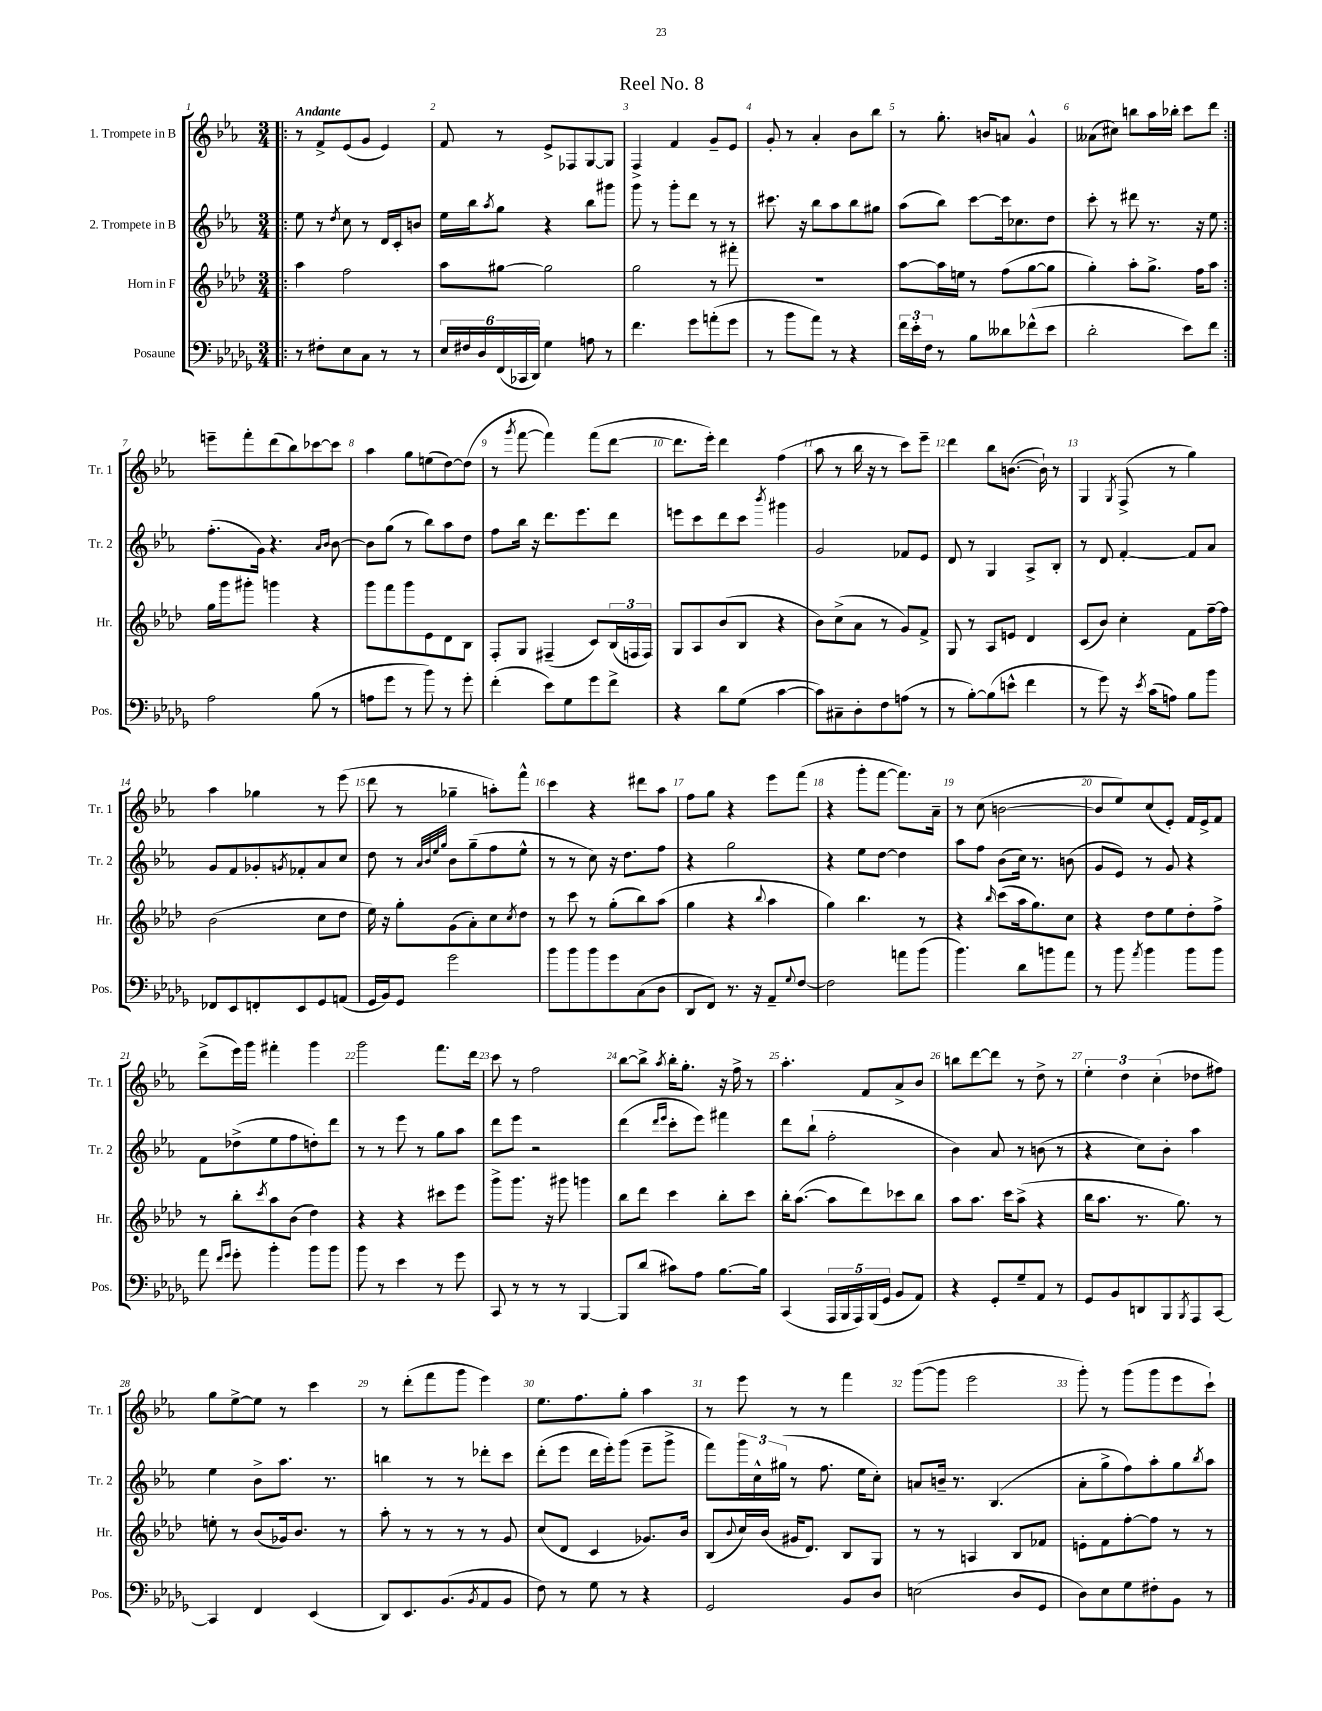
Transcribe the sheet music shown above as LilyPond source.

\header { title = "Reel No. 8" }
<<
\new StaffGroup <<
\new Staff = "s0" \with { instrumentName = "1. Trompete in B" shortInstrumentName = "Tr. 1" } {
    \clef treble \key ees \major \numericTimeSignature \time 3/4 \tempo "Andante"
    \repeat volta 2 { \bar ".|:" r8 f'8-> ees'8( g'8 ees'4) |
    f'8 r8 ees'8-> fes8 g8~ g8 |
    f4-> f'4 g'8-- ees'8 |
    g'8-. r8 aes'4-. bes'8 bes''8 |
    r8 g''8.-. b'16 a'8 g'4-^ |
    aeses'8( cis''8) b''8 aes''16 bes''16-. c'''8 d'''8 | }
    e'''8-- f'''8-. d'''8( bes''8) ces'''8~ ces'''8 |
    aes''4 g''8 e''8( d''8~) d''8( |
    r8 \acciaccatura { g'''8 } f'''8~ f'''4) f'''8( d'''8~ |
    d'''8. ees'''16-.) d'''4 f''4( |
    aes''8 r8 bes''16 r16 r8 c'''8) ees'''8-- |
    d'''4 bes''8 b'8.~( b'16-!) r8 |
    g4 \acciaccatura { g8 } f8->( r8 g''4) |
    aes''4 ges''4 r8 ees'''8( |
    d'''8 r8 ges''4-- a''8-.) f'''8-^ |
    c'''4 r4 dis'''8 aes''8 |
    f''8 g''8 r4 ees'''8 f'''8( |
    r4 g'''8-. f'''8~ f'''8.) aes'16-- |
    r8 c''8( b'2~ |
    b'8 ees''8) c''8( ees'8-.) f'16 ees'16-> f'8 |
    d'''8->( ees'''16) g'''16 fis'''4-. g'''4 |
    g'''2 f'''8. d'''16 |
    c'''8 r8 f''2 |
    bes''8~ bes''8-> \acciaccatura { aes''8 } bes''16-. g''8.-. r16 f''16-> r8 |
    aes''4.-. f'8 aes'8-> bes'8 |
    b''8 d'''8~ d'''8 r8 d''8-> r8 |
    \tuplet 3/2 { ees''4-. d''4 c''4-.( } des''8 fis''8) |
    g''8 ees''8~-> ees''8 r8 c'''4 |
    r8 d'''8-.( f'''8 g'''8 ees'''4) |
    ees''8. f''8. g''8-. aes''4 |
    r8 ees'''8 r8 r8 f'''4 |
    g'''8~( g'''8 ees'''2 |
    g'''8-.) r8 g'''8( g'''8 ees'''8 c'''8-!) \bar "|." |
}
\new Staff = "s1" \with { instrumentName = "2. Trompete in B" shortInstrumentName = "Tr. 2" } {
    \clef treble \key ees \major \numericTimeSignature \time 3/4
    \repeat volta 2 { \bar ".|:" ees''8 r8 \acciaccatura { d''8 } c''8 r8 d'16 c'16-. b'8 |
    ees''16 bes''16 \acciaccatura { aes''8 } g''8 r4 bes''8 gis'''8 |
    g'''8 r8 g'''8-. d'''8 r8 r8 |
    cis'''8. r16 bes''8 aes''8 bes''8 gis''8 |
    aes''8( bes''8) c'''8~ c'''16 ces''8. d''8 |
    c'''8-. r8 dis'''8 r8. r16 ees''8 | }
    f''8.-.( g'16) r4. \grace { aes'16 bes'16 } bes'8~ |
    bes'8 g''8( r8 bes''8) aes''8 d''8 |
    f''8 bes''16 r16 d'''8. ees'''8. d'''8 |
    e'''8 c'''8 d'''8 c'''8 \acciaccatura { bes'''8 } gis'''4 |
    g'2 fes'8 ees'8 |
    d'8 r8 g4 aes8-> bes8-. |
    r8 d'8 f'4~-. f'8 aes'8 |
    g'8 f'8 ges'8-. \acciaccatura { g'8 } fes'8-. aes'8 c''8 |
    d''8 r8 \grace { aes'32 bes'32 ees''32 g''32 } bes'8 g''8--( f''8 ees''8-^ |
    r8 r8 c''8) r16 d''8. f''8 |
    r4 g''2 |
    r4 ees''8 d''8~ d''4 |
    aes''8 f''8 bes'8( c''16) r8. b'8( |
    g'8 ees'8) r8 g'8 r4 |
    f'8 des''8->( ees''8 f''8 d''8-.) d'''8 |
    r8 r8 ees'''8 r8 g''8 aes''8 |
    d'''8 ees'''8 r2 |
    d'''4( \grace { d'''16 ees'''16 } c'''8-. ees'''8) fis'''4 |
    d'''8 bes''8-!( f''2-. |
    bes'4) aes'8 r8 b'8( r8 |
    r4 c''8) bes'8-. aes''4 |
    ees''4 bes'8-> aes''8. r8. |
    b''4 r8 r8 des'''8-. c'''8 |
    d'''8-.( ees'''8 d'''16 ees'''16-.) g'''8( ees'''8-- g'''8-> |
    f'''8) \tuplet 3/2 { g'''16 c''16-^ gis''16( } r8 f''8. ees''16 c''8-.) |
    a'8 b'16-- r8. bes4.( |
    aes'8-. g''8-> f''8) aes''8-. g''8 \acciaccatura { bes''8 } aes''8 \bar "|." |
}
\new Staff = "s2" \with { instrumentName = "Horn in F" shortInstrumentName = "Hr." } {
    \clef treble \key aes \major \numericTimeSignature \time 3/4
    \repeat volta 2 { \bar ".|:" aes''4 f''2 |
    aes''8 gis''8~ gis''2 |
    g''2 r8 fis'''8-. |
    R2. |
    aes''8~ aes''16 e''16 r8 f''8( g''8~ g''8 |
    g''4-.) aes''8-. g''8.-> f''16 aes''8 | }
    g''16 g'''16 gis'''8-. g'''4 r4 |
    g'''8 f'''8 g'''8 ees'8 des'8 bes8 |
    f8-. g8 fis4--( c'8) \tuplet 3/2 { bes16( f16 f16) } |
    g8 aes8 bes'8( bes8 r4 |
    bes'8) c''8->( aes'8 r8 g'8) f'8-> |
    g8 r8 aes8 e'8 des'4 |
    c'8( bes'8) c''4-. f'8 f''16~-- f''16 |
    bes'2( c''8 des''8 |
    ees''16) r16 g''8-. g'8( aes'8-.) c''8 \acciaccatura { c''8 } des''8 |
    r8 c'''8 r8 g''8-.( bes''8) aes''8( |
    g''4 r4 \appoggiatura { bes''8 } aes''4 |
    g''4) bes''4. r8 |
    r4 \grace { bes''16 } c'''8( aes''16 g''8.) c''8 |
    r4 des''8 ees''8 des''8-. f''8-> |
    r8 bes''8-. \acciaccatura { c'''8 } aes''8 bes'8( des''4) |
    r4 r4 cis'''8 ees'''8 |
    g'''8-> g'''8. r16 gis'''8 g'''4 |
    bes''8 des'''8 c'''4 bes''8-. c'''8 |
    bes''16-. aes''8.~( aes''8 des'''8) ces'''8 bes''8 |
    aes''8 aes''8. c'''16 aes''8->( r4 |
    bes''16 aes''8. r8. g''8.) r8 |
    e''8-. r8 bes'8( ges'16) bes'8. r8 |
    aes''8-. r8 r8 r8 r8 g'8 |
    c''8( des'8 c'4 ges'8.) bes'16 |
    bes8( \appoggiatura { bes'8 } c''16) bes'16( gis'16 des'8.) bes8 g8 |
    r8 r8 a4 bes8 fes'8 |
    e'8-. f'8 f''8~-. f''8 r8 r8 \bar "|." |
}
\new Staff = "s3" \with { instrumentName = "Posaune" shortInstrumentName = "Pos." } {
    \clef bass \key des \major \numericTimeSignature \time 3/4
    \repeat volta 2 { \bar ".|:" r8 fis8-. ees8 c8 r8 r8 |
    \tuplet 6/4 { ees16 fis16 des16 f,16( ces,16 des,16) } ges4 a8 r8 |
    f'4. ges'8 a'8-.( ges'8 |
    r8 bes'8 aes'8) r8 r4 |
    \tuplet 3/2 { f'16 ees'16-. f16 } r8 bes8 deses'8 fes'8-^( ees'8 |
    des'2-. ees'8) f'8 | }
    aes2 bes8( r8 |
    a8 ges'8 r8 bes'8) r8 ges'8-. |
    f'4-.( ees'8) ges8 ges'8 f'8-> |
    r4 des'8 ges8( c'4~ |
    c'8) cis8-- des8-. f8 a8( r8 |
    r8 bes8~-.) bes8( e'8-^ f'4 |
    r8 ges'8) r16 \acciaccatura { ees'8 } c'16( a8) bes8 bes'8 |
    fes,8 ees,8 f,8-. ees,8 ges,8 a,8( |
    ges,16 bes,16) ges,8 ges'2 |
    bes'8 bes'8 bes'8 ges'8 c8( des8 |
    des,8 f,8) r8. r16 aes,8-- \appoggiatura { ges8 } f8~ |
    f2 a'8 bes'8( |
    bes'4.) des'8 b'8 aes'8 |
    r8 bes'8 \acciaccatura { aes'8 } bes'4 bes'8 bes'8 |
    aes'8 \grace { f'16 ges'16 } ges'8-. bes'4-. bes'8 bes'8 |
    bes'8 r8 ees'4 r8 ges'8 |
    c,8 r8 r8 r8 bes,,4~ |
    bes,,8 des'8( cis'8) aes8 bes8.~ bes16 |
    c,4( \tuplet 5/4 { aes,,16 bes,,16 aes,,16) bes,,16( ges,16 } bes,8 aes,8) |
    r4 ges,8-. ges8-- aes,8 r8 |
    ges,8 bes,8 d,8 bes,,8 \acciaccatura { bes,,8 } aes,,8 c,8~ |
    c,4 f,4 ees,4( |
    des,8) ees,8. bes,8.( \acciaccatura { bes,8 } aes,8 bes,8 |
    f8) r8 ges8 r8 r4 |
    ges,2 bes,8 des8 |
    e2( des8 ges,8 |
    des8) ees8 ges8 fis8-. bes,8 r8 \bar "|." |
}
>>
>>
\layout { \context { \Score \override BarNumber.break-visibility = ##(#f #t #t) barNumberVisibility = #all-bar-numbers-visible } }
